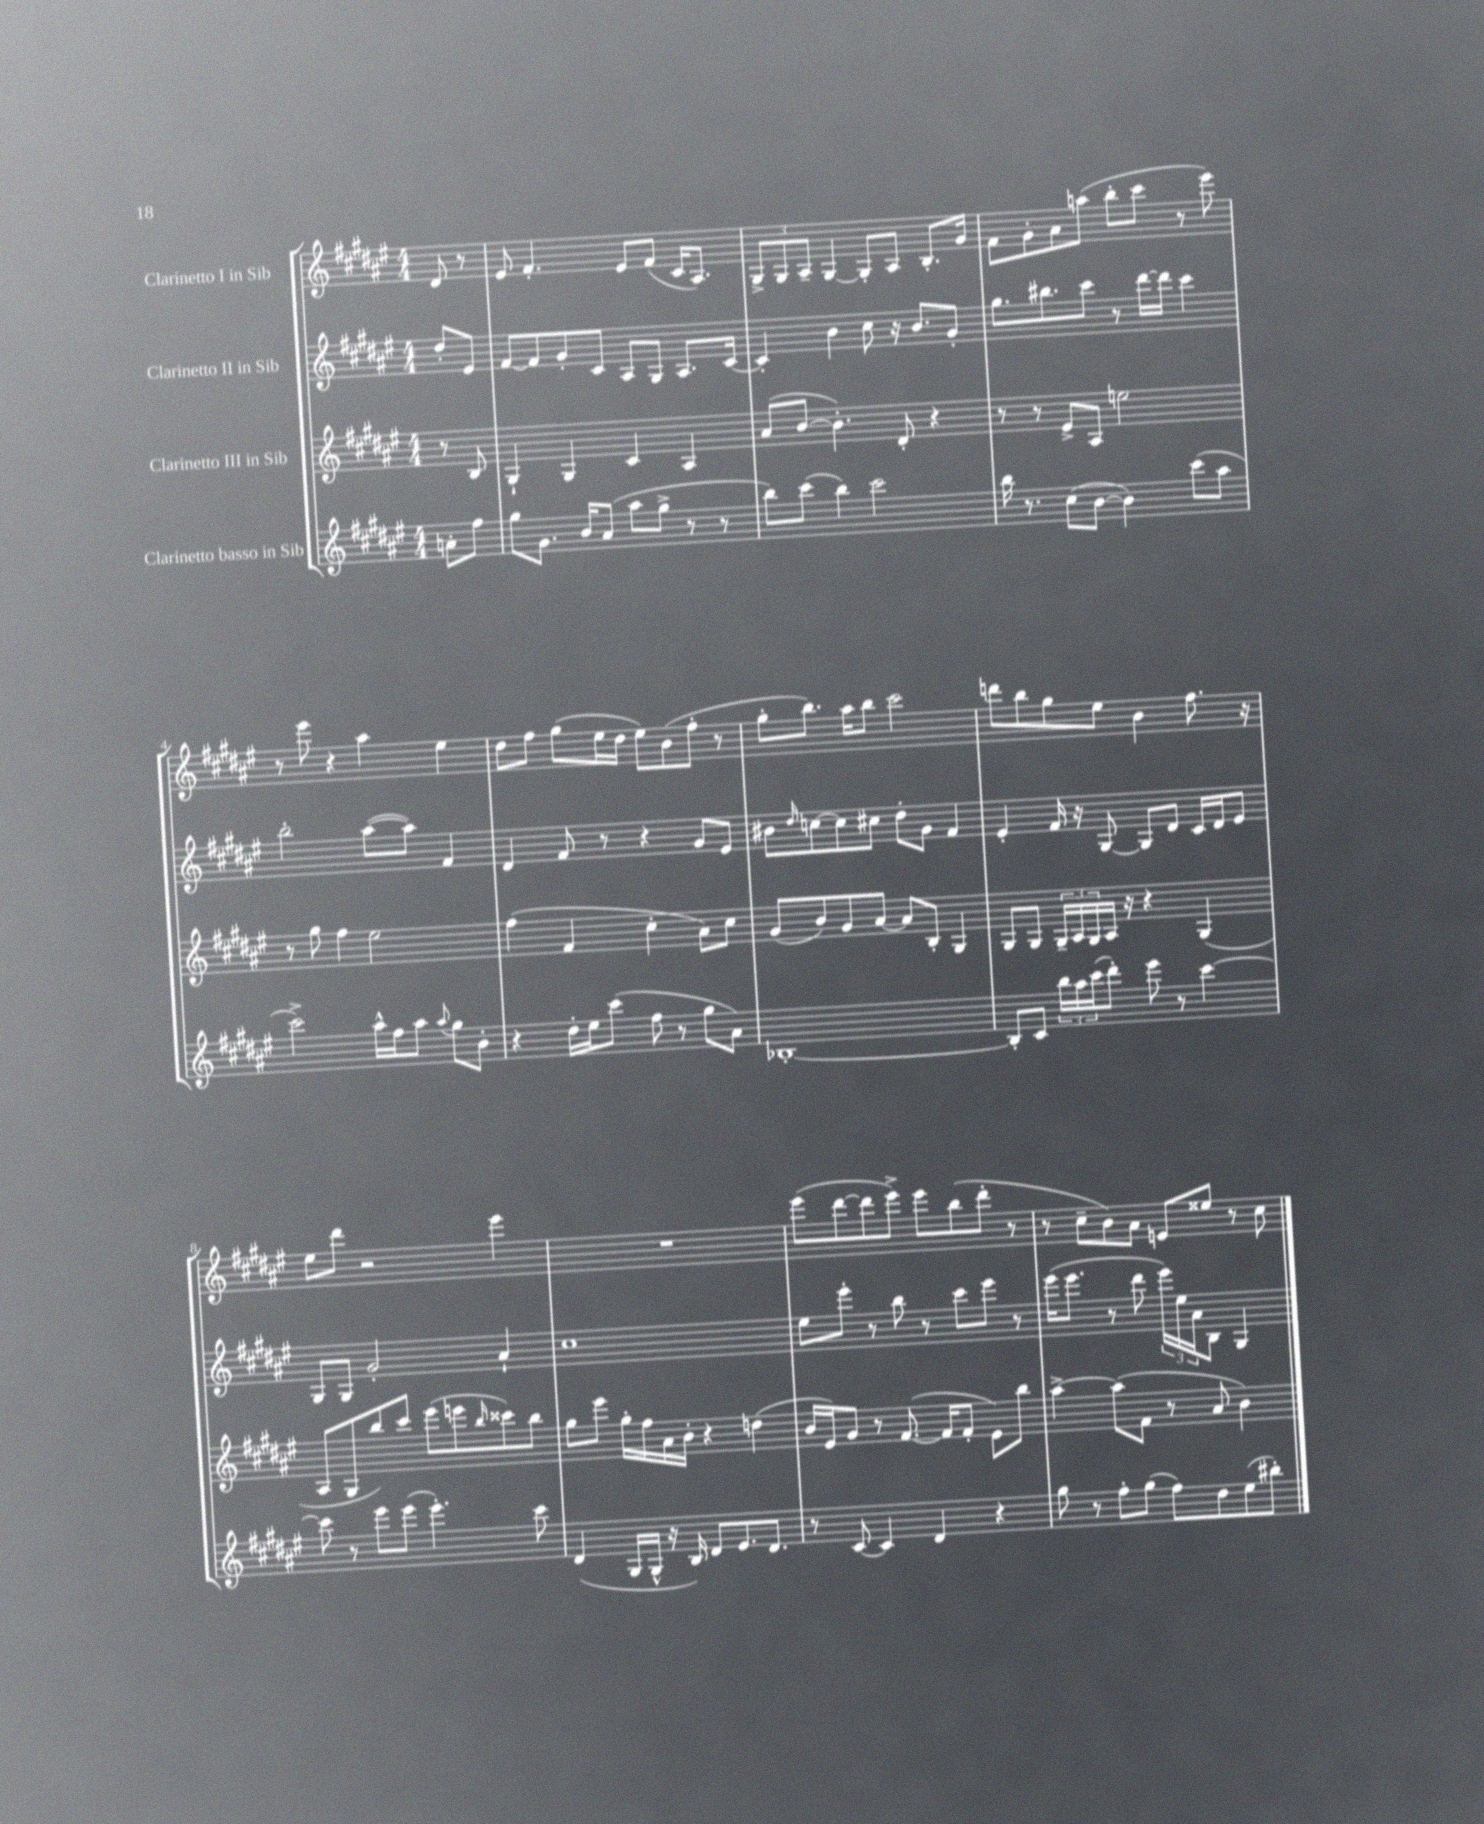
<<
\new StaffGroup <<
\new Staff = "s0" \with { instrumentName = "Clarinetto I in Sib" } {
    \clef treble \key fis \major \numericTimeSignature \time 4/4 \partial 4
    dis'8 r8 |
    eis'8 fis'4.-. eis'8 fis'8( cis'16 ais8.) |
    \tuplet 3/2 { gis8-> gis8 ais8-- } gis4~ gis8-. ais8 b8.-. gis'16 |
    fis'8 gis'8-. ais'8 a''8( b''8-. cis'''8 r8 eis'''8) |
    r8 eis'''8 r4 ais''4 eis''4 |
    dis''8 fis''8 gis''8( eis''16 dis''16 eis''8) b'8( fis''8-. r8 |
    gis''8-. b''8.) ais''16 b''8 cis'''2 |
    d'''8 b''8 gis''8 eis''8 b'4 fis''8. r16 |
    eis''8 dis'''8 r2 eis'''4 |
    R1 |
    eis'''8( dis'''8~ dis'''8 eis'''8->) eis'''8 b''8( dis'''8-. r8 |
    r8 cis''8-- b'8) ais'8 e'8 eisis''8 r8 cis''8 \bar "|." |
}
\new Staff = "s1" \with { instrumentName = "Clarinetto II in Sib" } {
    \clef treble \key fis \major \numericTimeSignature \time 4/4 \partial 4
    dis''8-. eis'8 |
    fis'8~ fis'8 gis'8-. cis'8 ais8 gis8 ais8. cis'16~ |
    cis'4-. b'4 cis''8 r16 b'8. gis'8-. |
    gis''8. bis''8. cis'''8 r8 dis'''16~ dis'''16 cis'''4 |
    b''2-. ais''8~( ais''8) fis'4 |
    dis'4 fis'8 r8 r4 gis'8 eis'8 |
    bis'8 \grace { dis''16 } c''8~ c''8 cis''8 dis''8-. gis'8 fis'4 |
    eis'4-. fis'16 r16 gis8~ gis8 dis'8 cis'16 dis'16 eis'8 |
    gis8 gis8 gis'2-. ais'4-! |
    cis''1 |
    eis''8 eis'''8-. r8 b''8 r8 cis'''8 eis'''8 r8 |
    eis'''16( eis'''8. r8 dis'''8 \tuplet 3/2 { eis'''16) eis''16 ais'16 } b8 gis4 \bar "|." |
}
\new Staff = "s2" \with { instrumentName = "Clarinetto III in Sib" } {
    \clef treble \key fis \major \numericTimeSignature \time 4/4 \partial 4
    r8 b8 |
    gis4-! gis4 cis'4 ais4 |
    ais'8( b'8~ b'4.-.) dis'8-. r4 |
    r8 r8 eis'8-> ais8 e''2 |
    r8 gis''8 fis''4 eis''2 |
    fis''4( fis'4 cis''4-. ais'8) cis''8 |
    gis'8( b'8) gis'8 ais'8~ ais'8 b8-. gis4 |
    gis8 gis8 \tuplet 3/2 { gis16-- ais16 gis16 } ais16 r16 r4 gis4( |
    ais8 gis8 b''8) cis'''8 eis'''8( e'''8 \grace { b''16 } cisis'''8) b''8 |
    gis''8 eis'''8 gis''16-. fis''16 ais'16 b'16-. r4 d''4( |
    b'16 eis'16) gis'8 r8 fis'8.~( fis'16 fis'8-. eis'8) b''8 |
    ais''4~-> ais''8( fis'8 r8 ais'8 b'4) \bar "|." |
}
\new Staff = "s3" \with { instrumentName = "Clarinetto basso in Sib" } {
    \clef treble \key fis \major \numericTimeSignature \time 4/4 \partial 4
    a'8-. fis''8 |
    gis''8 gis'8. b'16 ais'8( ais''8 gis''8-> r8 r8 |
    b''8) cis'''8( b''4) cis'''2 |
    b''16 r8. cis''8( b'8~ b'4) cis'''8( ais''8 |
    cis'''2->) ais''16-^ fis''16 ais''8 \appoggiatura { ais''8 } gis''8 b'8-. |
    r4 dis''16-. eis''16 cis'''8( fis''8 r8 gis''8 ais'8) |
    bes1~-. |
    bes8-. cis'8 \tuplet 3/2 { b''16 ais''16 cis'''16( } dis'''8-.) eis'''8 r8 cis'''4~ |
    cis'''8 r8 eis'''8 eis'''8( eis'''4.-.) cis'''8 |
    dis'4( gis16 gis16-^ r16 b16) dis'8 eis'8. dis'8. |
    r8 cis'8~ cis'4 dis'4 r4 |
    gis''8 r8 fis''8-. gis''8( fis''8) dis''8 eis''8( bis''8-.) \bar "|." |
}
>>
>>
